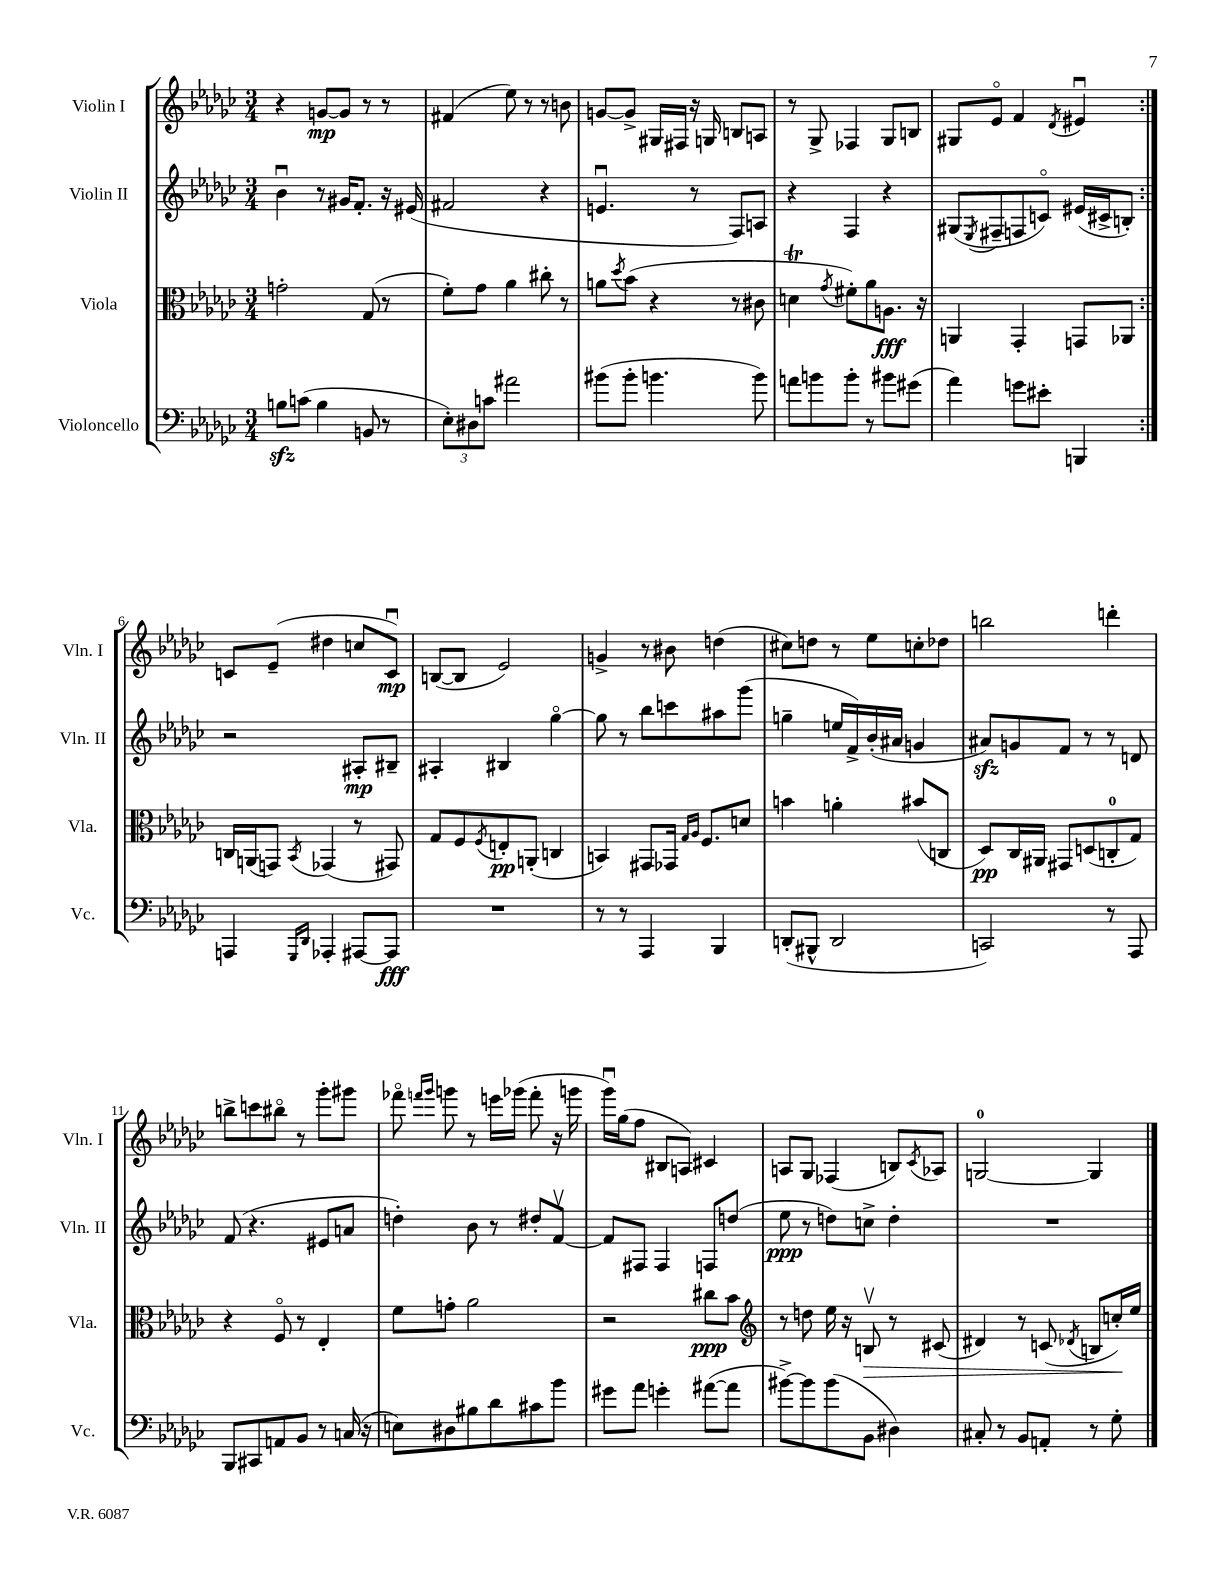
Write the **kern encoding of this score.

**kern	**kern	**kern	**kern
*staff4	*staff3	*staff2	*staff1
*clefF4	*clefC3	*clefG2	*clefG2
*k[b-e-a-d-g-c-]	*k[b-e-a-d-g-c-]	*k[b-e-a-d-g-c-]	*k[b-e-a-d-g-c-]
*M3/4	*M3/4	*M3/4	*M3/4
8B	2g'	4b-u	4r
(8c	.	.	.
4B	.	8r	[8g
.	.	16g#	8g]
.	.	8.f'	.
8BB	(8G-	.	8r
8r	8r	16r	8r
.	.	(16e#	.
=	=	=	=
12E-')	8f')	2f#	(4f#
12D#	.	.	.
.	8g-	.	.
12c	.	.	.
2a#	4a-	.	8ee-)
.	.	.	8r
.	8cc#'	4r	8r
.	8r	.	8b
=	=	=	=
(8b#	8a	4.eu	[8g
.	8qdd-	.	.
8b#'	(8b-	.	8g^]
4.b	4r	.	16G#
.	.	.	16F#
.	.	8r	16r
.	.	.	16G
.	8r	8F)	8B
8b)	8c#	8A	8A
=	=	=	=
8a	4d	4r	8r
8b	.	.	8G-^
.	8qg-	.	.
8b'	8f#')	4F	4F-
8r	8a-	.	.
8b#	8.A	4r	8G-
(8g#	.	.	8B
.	16r	.	.
=	=	=	=
4a-)	4AA	(8G#	8G#
.	.	8qE-	.
.	.	8F#~	8e-o
8g	4GG-'	8F	4f
8e#'	.	8co)	.
.	.	.	8qd-
4BBB	8GG	(16e#	4e#u
.	.	16c#^	.
.	8AA-	8B')	.
=:|!	=:|!	=:|!	=:|!
4AAA	16C	2r	8c
.	(16AA	.	.
.	8GG)	.	(8e-~
16qqGGG-	.	.	.
16qqDD-	8qBB-	.	.
4AAA-'	(4GG-	.	4dd#
[8AAA#	8r	8A#'	8cc
8AAA#]	8GG#)	8B#~	8cu)
=	=	=	=
2.r	8G-	4A#'	([8B
.	8F	.	8B]
.	8qF	.	.
.	8E'	4B#	2e-)
.	(8AA'	.	.
.	4C	[4gg-o	.
=	=	=	=
8r	4BB)	8gg-]	4g^
8r	.	8r	.
4AAA-	8GG#	8bb-	8r
.	16GG-	8ccc	8b#
.	16qqG-	.	.
.	16qqA-	.	.
.	8.F	.	.
4BBB-	.	8aa#	(4dd
.	8d	(8ggg-	.
=	=	=	=
(8DD'	4b	4gg~	8cc#)
8BBB#^^	.	.	8dd
2DD	4a'	16ee	8r
.	.	16f^)	.
.	.	(16b-'	8ee-
.	.	16a#	.
.	(8b#	4g	8cc'
.	8C	.	8dd-
=	=	=	=
2CC)	8D-)	8a#)	2bb
.	16C-	8g	.
.	16AA#	.	.
.	8GG#	8f	.
.	(8D	8r	.
8r	8C'	8r	4ddd'
8AAA-	8G-)	8d	.
=	=	=	=
8BBB-	4r	(8f	8bb^
8CC#	.	4.r	8ccc
8AA	8Fo	.	8bb#o
8BB-	8r	.	8r
8r	4E-'	8e#	8ggg-'
(16C	.	8a	8ggg#
16r	.	.	.
=	=	=	=
8E)	8f	4dd')	8fff-o
.	.	.	16qqfff
.	.	.	16qqggg-
8D#	8g'	.	8ggg
8B#	2a-	8b-	8r
8d-	.	8r	16eee
.	.	.	(16ggg-
8c#	.	8dd#'	8fff'
8b-	.	[8fv	16r
.	.	.	16ggg
=	=	=	=
8g#	2r	8f]	16ggg-u)
.	.	.	(16gg-
8a-	.	8F#	8ff
4g'	.	4F#	8B#
.	.	.	8A)
([8a#	8cc#	8F	4c#
8a#]	8b-	(8dd	.
=	=	=	=
*	*clefG2	*	*
[8b#^)	8r	8ee-	8A
8b#]	8dd	8r	8G-
(8b#	16ee-	8dd)	(4F-
.	16r	.	.
8BB-	8Bv	8cc^	.
4D#)	8r	4dd'	8B)
.	.	.	8qc-
.	(8c#	.	8A-
=	=	=	=
8C#'	4d#)	2.r	[2G
8r	.	.	.
8BB-	8r	.	.
8AA'	(8c	.	.
.	8qd-	.	.
8r	8B	.	4G]
8G-'	16cc')	.	.
.	16ee-	.	.
==	==	==	==
*-	*-	*-	*-
